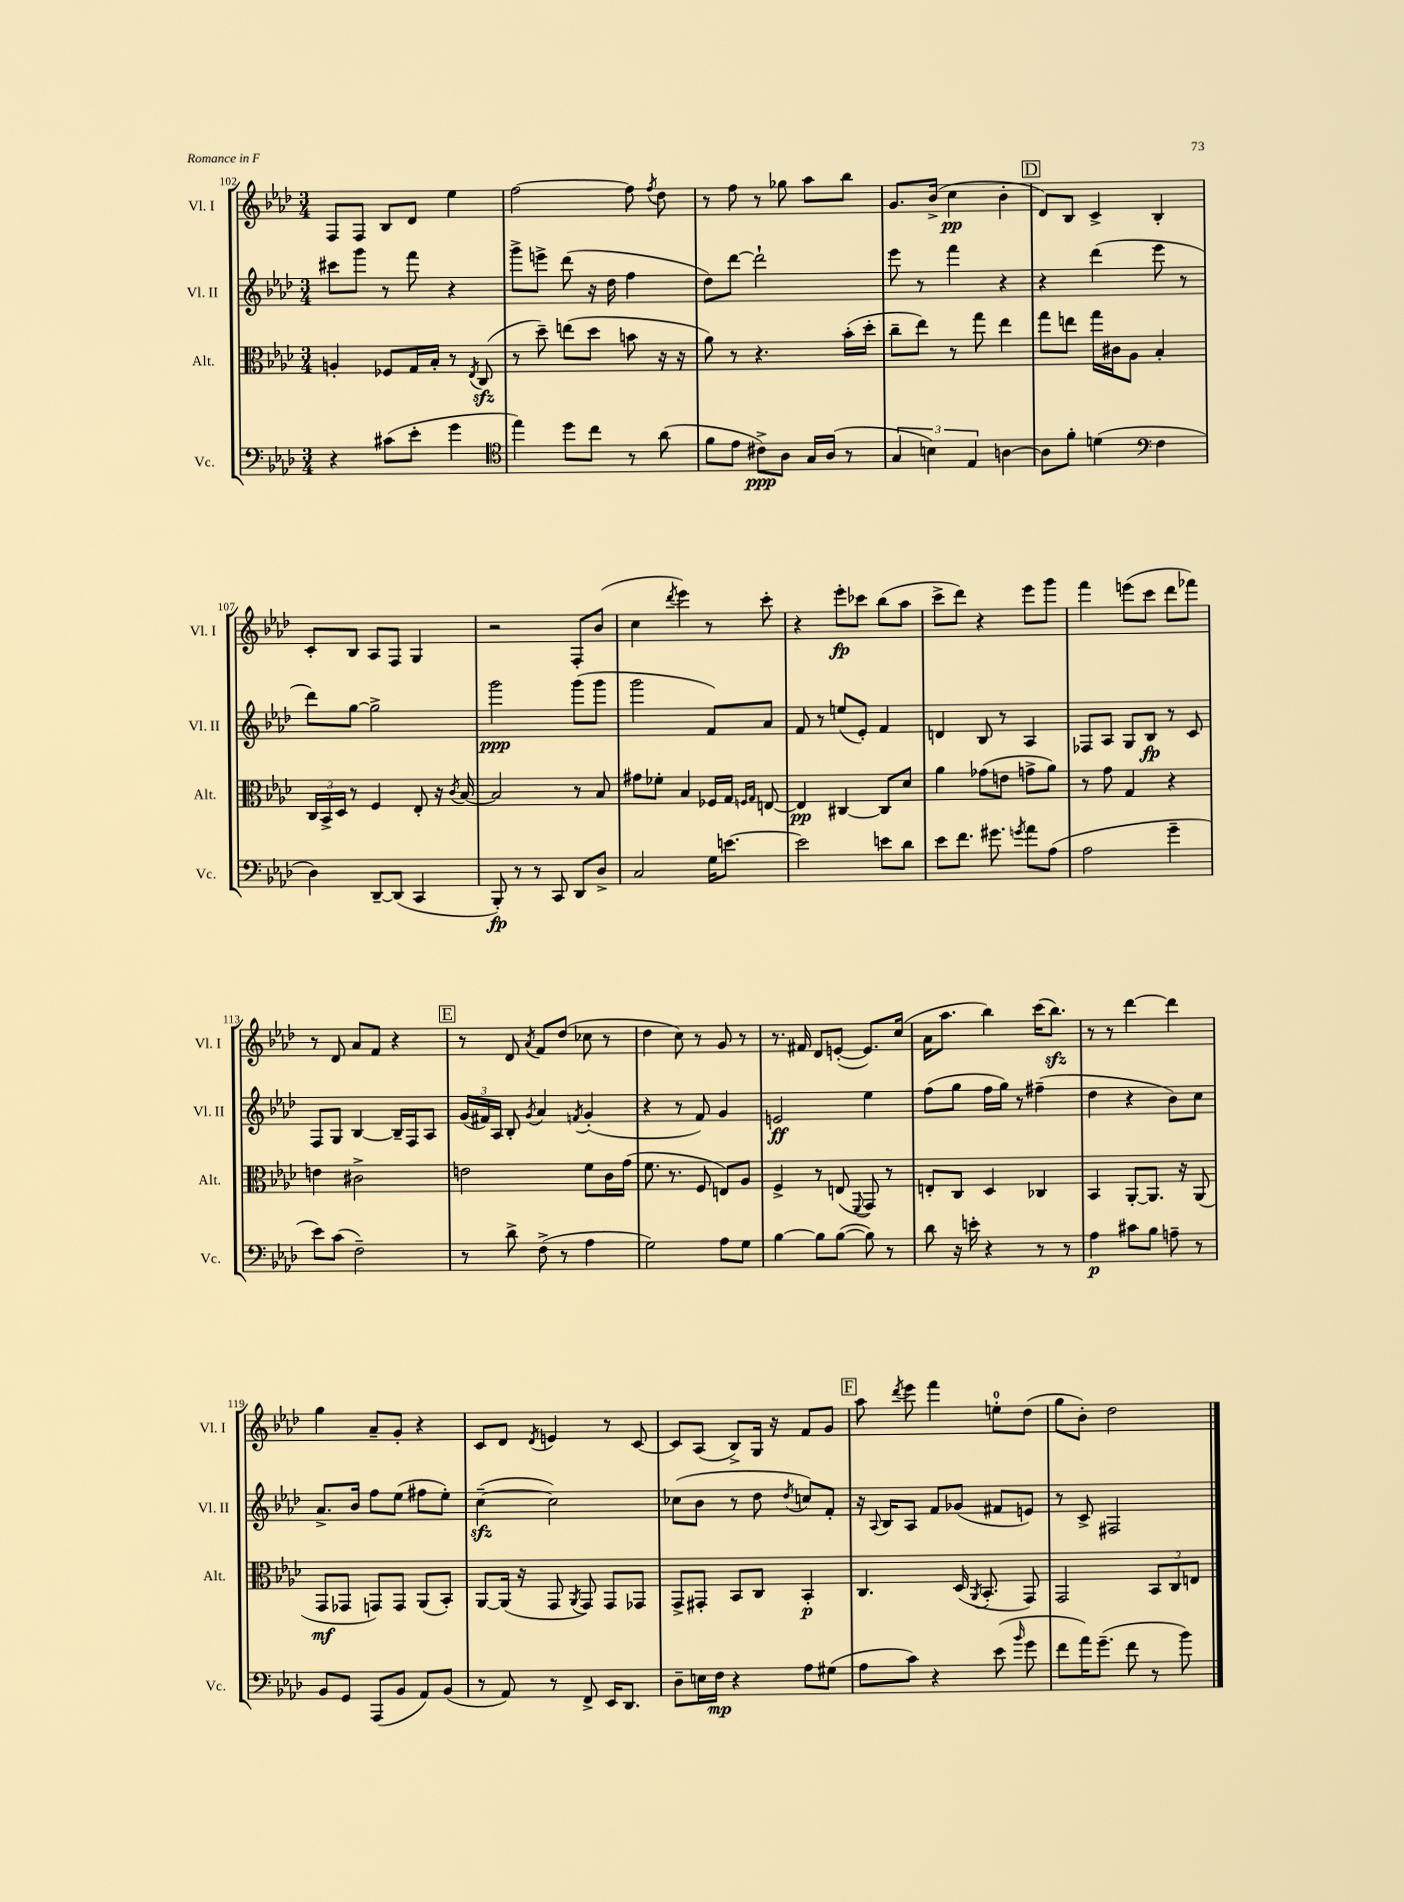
<<
\new StaffGroup <<
\new Staff = "s0" \with { instrumentName = "Vl. I" shortInstrumentName = "Vl. I" } {
    \clef treble \key aes \major \numericTimeSignature \time 3/4
    \autoBeamOff f8[ f8] bes8[ des'8] ees''4 |
    f''2~ f''8 \acciaccatura { f''8 } des''8 |
    r8 f''8 r8 ges''8 aes''8[ bes''8] |
    g'8.[ bes'16]->( c''4\pp bes'4-. |
    \mark \markup { \box "D" } des'8[) bes8] c'4-> bes4-. |
    c'8[-. bes8] aes8[ f8] g4 |
    r2 f8[-. bes'8]( |
    c''4 \acciaccatura { des'''8 } ees'''4) r8 c'''8-. |
    r4 ees'''8[-.\fp ces'''8] bes''8[( aes''8] |
    c'''8[-> des'''8]) r4 ees'''8[ g'''8] |
    f'''4 e'''8[( c'''8] des'''8[ fes'''8]) |
    r8 des'8 aes'8[ f'8] r4 |
    \mark \markup { \box "E" } r8 des'8 \acciaccatura { aes'8 } f'8[ des''8]( ces''8 r8 |
    des''4 c''8) r8 g'8 r8 |
    r8. fis'16 des'8[ e'8]~-.( e'8.[) c''16]( |
    aes'16[ aes''8.] bes''4) c'''16[( bes''8.]\sfz) |
    r8 r8 des'''4~ des'''4 |
    g''4 aes'8[-- g'8]-. r4 |
    c'8[ des'8] \acciaccatura { des'8 } e'4 r8 c'8~ |
    c'8[ aes8]( bes8[->) g16] r16 f'8[ g'8] |
    \mark \markup { \box "F" } aes''8 \acciaccatura { des'''8 } ees'''8 f'''4 e''8[-0-. des''8]( |
    g''8[ bes'8]-.) des''2 \bar "|." |
}
\new Staff = "s1" \with { instrumentName = "Vl. II" shortInstrumentName = "Vl. II" } {
    \clef treble \key aes \major \numericTimeSignature \time 3/4
    \autoBeamOff cis'''8[ g'''8] r8 f'''8 r4 |
    g'''8[-> e'''8]-> des'''8( r16 des''16 f''4 |
    des''8[) des'''8]~ des'''2-! |
    ees'''8 r8 f'''4 r4 |
    \mark \markup { \box "D" } r4 des'''4( ees'''8 r8 |
    des'''8[) g''8]~ g''2-> |
    g'''2\ppp g'''8[( g'''8] |
    g'''2 f'8[) aes'8] |
    f'8 r8 e''8[( ees'8]-.) f'4 |
    d'4 bes8 r8 aes4 |
    fes8[ aes8] g8[ bes8]\fp r8 c'8 |
    f8[ g8] bes4~ bes16[-- f16 aes8] |
    \mark \markup { \box "E" } \tuplet 3/2 { g'16[( fis'16) aes16] } bes8-. \acciaccatura { g'8 } aes'4 \acciaccatura { f'8 } g'4-.( |
    r4 r8 f'8) g'4 |
    e'2\ff ees''4 |
    f''8[( g''8] f''16[ g''16]) r8 fis''4--( |
    des''4 r4 bes'8[) c''8] |
    aes'8.[-> bes'16] f''8[ ees''8]( fis''8[ ees''8]-.) |
    c''4~--\sfz( c''2) |
    ces''8[( bes'8] r8 des''8 \acciaccatura { des''8 } c''8[) f'8]-. |
    \mark \markup { \box "F" } r16 \appoggiatura { aes8 } bes16[ aes8] f'8[ ges'8]( fis'8[ e'8]) |
    r8 c'8-> fis2 \bar "|." |
}
\new Staff = "s2" \with { instrumentName = "Alt." shortInstrumentName = "Alt." } {
    \clef alto \key aes \major \numericTimeSignature \time 3/4
    \autoBeamOff a4-. fes8[ g16 bes16]-. r8 \acciaccatura { ees8 } c8\sfz( |
    r8 des''8--) e''8[( des''8] b'8 r16 r16 |
    aes'8) r8 r4. bes'16[-.( des''16]-. |
    c''8[-- ees''8]) r8 g''8 ees''4 |
    \mark \markup { \box "D" } g''8[ e''8] g''16[ cis'16 aes8] bes4-. |
    \tuplet 3/2 { c16[ bes,16-> des16] } r8 f4 ees8-. r16 \acciaccatura { c'8 } bes16~ |
    bes2 r8 bes8 |
    gis'8[ fes'8]-. bes4 fes16[ g16] \grace { f16[ g16] } e8~ |
    e4\pp cis4~ cis8[ des'8] |
    aes'4 ges'8[( e'8] g'8[-> aes'8]) |
    r8 g'8 g4 r4 |
    e'4 cis'2-> |
    \mark \markup { \box "E" } e'2 f'8[ c'16 g'16]( |
    f'8. r8. f8 e8[) aes8] |
    f4-> r8 e8( \appoggiatura { f,8 } g,8) r8 |
    e8[-. c8] des4 ces4 |
    bes,4 aes,8[~-. aes,8.] r16 aes,8( |
    g,8[\mf ges,8] g,8[) g,8] aes,8[( bes,8]-.) |
    aes,8[~ aes,16]( r16 g,8 \acciaccatura { aes,8 } g,8) g,8[ ges,8] |
    g,8[-> gis,8]-. bes,8[ c8] bes,4-.\p |
    \mark \markup { \box "F" } c4. des16( \acciaccatura { aes,8 } bes,8.-. g,8) |
    g,2 \tuplet 3/2 { bes,8[ c8 e8] } \bar "|." |
}
\new Staff = "s3" \with { instrumentName = "Vc." shortInstrumentName = "Vc." } {
    \clef bass \key aes \major \numericTimeSignature \time 3/4
    \autoBeamOff r4 cis'8[( ees'8]-. g'4 |
    \clef tenor ees''4) des''8[ c''8] r8 aes'8( |
    f'8[ ees'8] cis'8[->\ppp) aes8] g16[ aes16]( r8 |
    \tuplet 3/2 { g4 b4) ees4 } a4~ |
    \mark \markup { \box "D" } a8[ f'8]-. d'4( \clef bass f4 |
    des4) des,8[~-- des,8]( c,4 |
    bes,,8-.\fp) r8 r8 c,8 des,8[ des8]-> |
    c2 g16[ e'8.]~ |
    e'2 e'8[ des'8] |
    ees'8[ f'8.] gis'8. \acciaccatura { g'8 } aes'8[ aes8]( |
    aes2 g'4-- |
    ees'8[) c'8]( f2--) |
    \mark \markup { \box "E" } r8 des'8-> f8->( r8 aes4 |
    g2) aes8[ g8] |
    bes4~ bes8[ bes8]~( bes8) r8 |
    des'8 r16 e'16-. r4 r8 r8 |
    aes4\p cis'8[ bes8] a8-- r8 |
    bes,8[ g,8] aes,,8[( bes,8] aes,8[) bes,8]( |
    r8 aes,8) r8 f,8-> ees,16[ des,8.] |
    des8[-- e16 f16]\mp r4 aes8[ gis8]( |
    \mark \markup { \box "F" } aes8[ c'8]) r4 ees'8( \grace { bes'16 } g'8 |
    f'8[ aes'16) g'8.]--( f'8 r8 bes'8) \bar "|." |
}
>>
>>
\layout { \context { \Score currentBarNumber = #102 } }
